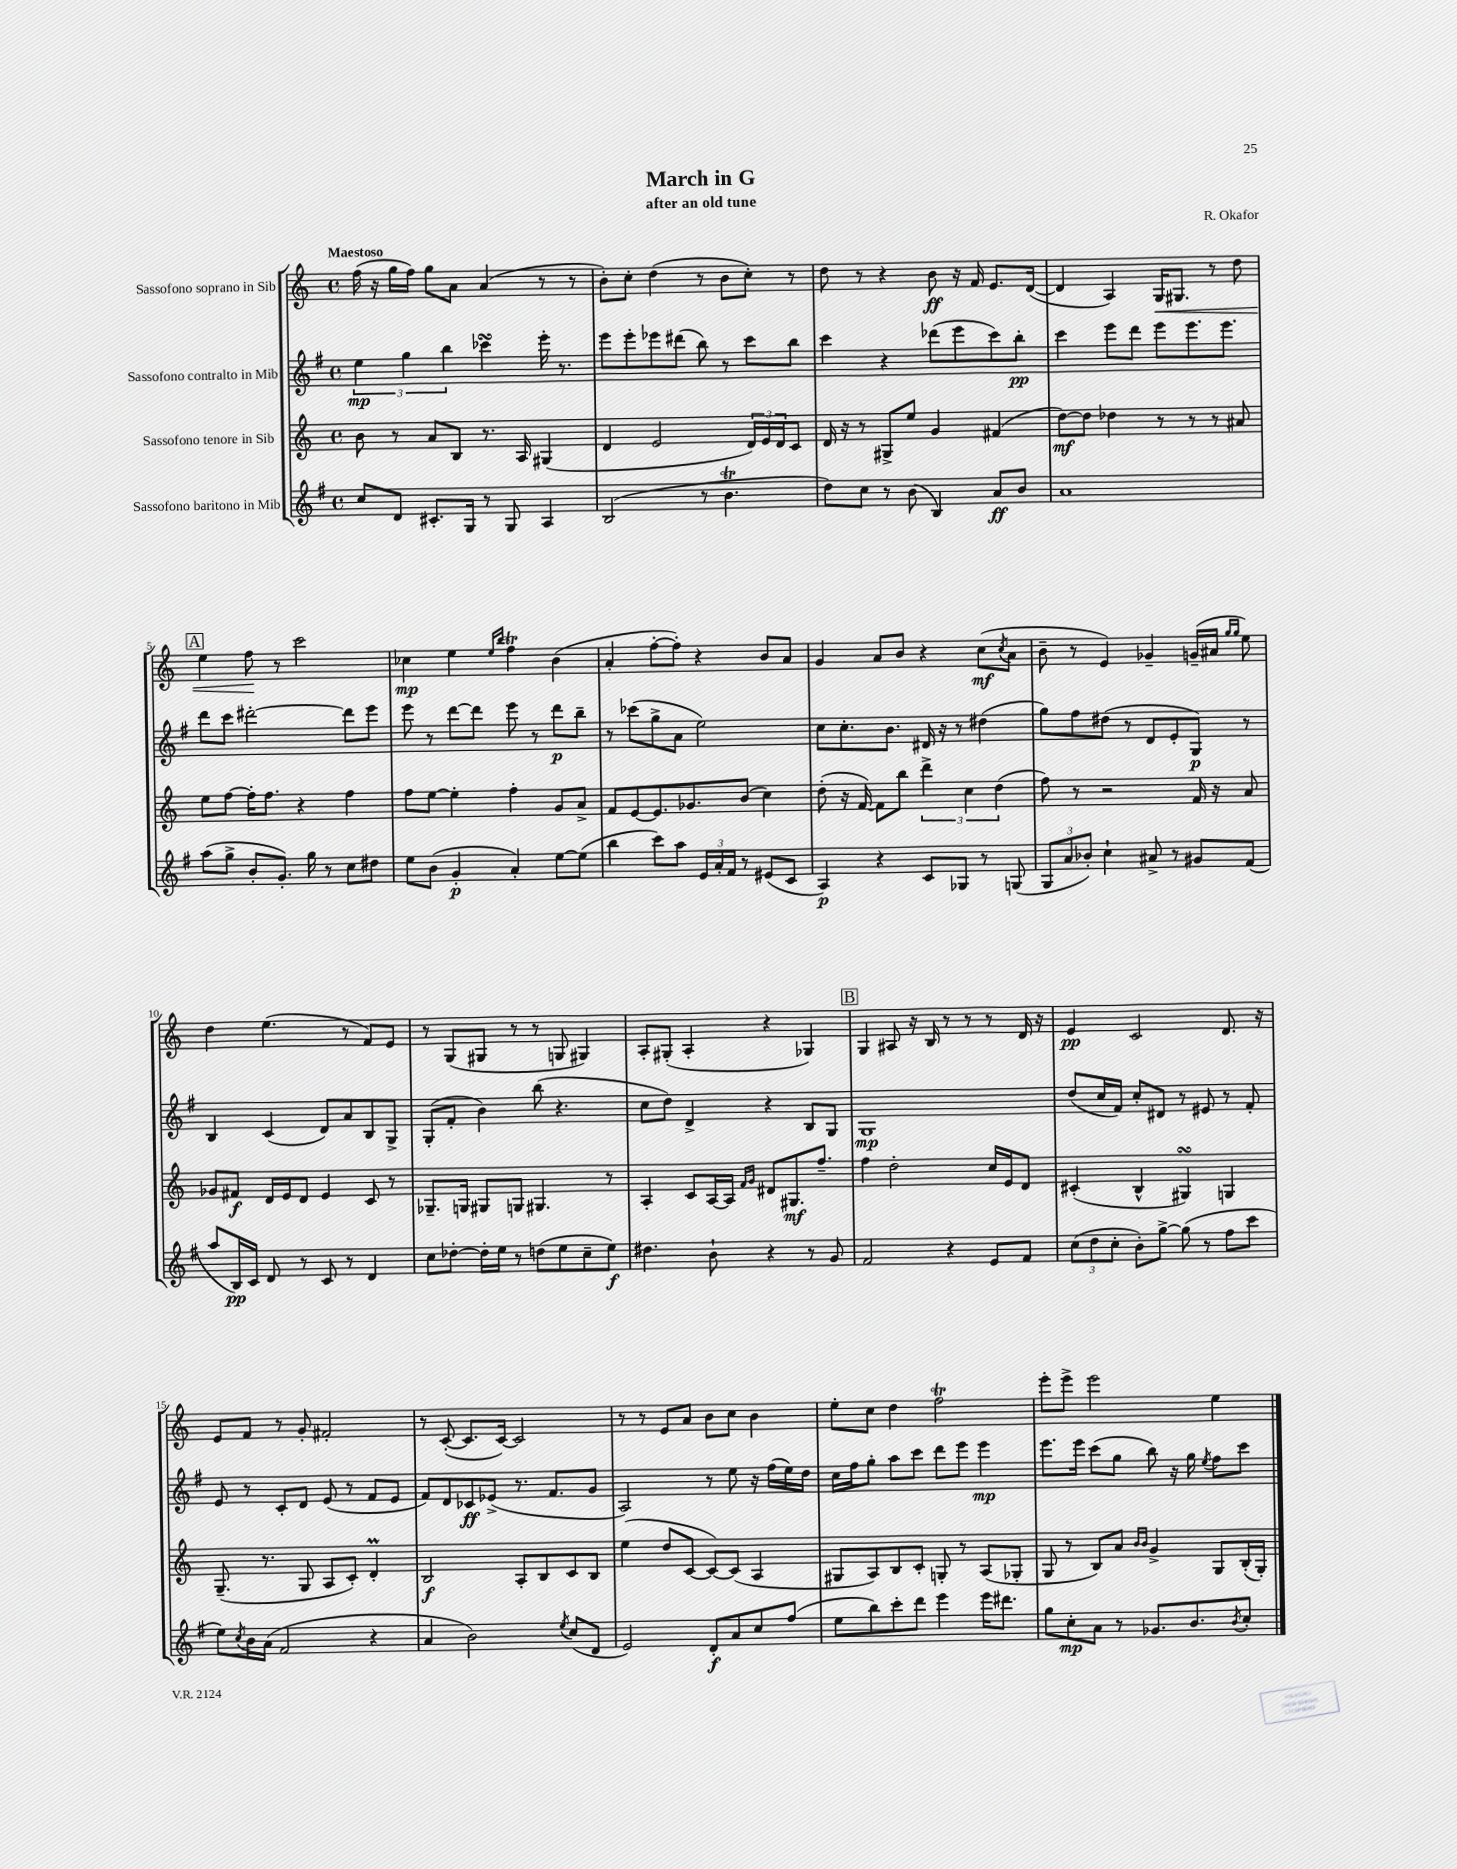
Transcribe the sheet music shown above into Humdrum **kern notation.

**kern	**kern	**kern	**kern
*staff4	*staff3	*staff2	*staff1
*clefG2	*clefG2	*clefG2	*clefG2
*k[f#]	*k[]	*k[f#]	*k[]
*M4/4	*M4/4	*M4/4	*M4/4
*met(c)	*met(c)	*met(c)	*met(c)
8cc	8b	6ee	(16ff
.	.	.	16r
8d	8r	.	16gg
.	.	6gg	.
.	.	.	16ff)
8.c#'	8a	.	8gg
.	.	6bb	.
.	8B	.	8a
16G	.	.	.
8r	8.r	4ccc-	(4a
8G	.	.	.
.	16A	.	.
4A	(4G#	16eee'	8r
.	.	8.r	.
.	.	.	8r
=	=	=	=
(2B	4d	8eee	8b')
.	.	8eee'	8cc'
.	2e	8eee-	(4dd
.	.	(8ddd#	.
8r	.	8bb)	8r
4.b	.	8r	8b
.	24d)	8ccc	8cc')
.	24e	.	.
.	24d	.	.
.	8c	8bb	8r
=	=	=	=
8dd)	16d	4ccc	8dd
.	16r	.	.
8cc	8r	.	8r
8r	8G#^	4r	4r
(8b	8ee	.	.
4B)	4g	(8ddd-	8b
.	.	8eee	16r
.	.	.	16f
8a	(4f#	8ccc)	8.e
8b	.	8bb'	.
.	.	.	([16d
=	=	=	=
1a	[8dd)	4ccc	4d]
.	8dd]	.	.
.	4dd-	8eee	4A)
.	.	8ddd	.
.	8r	8eee	16G
.	.	.	8.G#
.	8r	8.eee	.
.	8r	.	8r
.	.	8.eee	.
.	8a#	.	8dd
=	=	=	=
(8aa	8ee	8ddd	4ee
8gg^	[8ff	8ccc	.
8b'	16ff']	[2ddd#'	8ff
.	8.ff	.	.
8.g')	.	.	8r
.	4r	.	2ccc
16gg	.	.	.
8r	.	.	.
8cc	4ff	8ddd#]	.
8dd#	.	8eee	.
=	=	=	=
8ee	8ff	8eee	4cc-
(8b	[8ee	8r	.
4g'	4ee']	[8ddd	4ee
.	.	8ddd]	.
.	.	.	16qqee
.	.	.	16qqbb
4a')	4ff'	8eee	4ff
.	.	8r	.
[8ee	8g	8ddd	(4b
(8ee]	8a^	8bb~	.
=	=	=	=
4bb	8f	8r	4a'
.	[8e	(8ccc-	.
8ccc)	8.e]	8gg^	[8ff'
8aa	.	8a	8ff'])
.	8.g-	.	.
24e	.	2ee)	4r
24a'	.	.	.
24f#	.	.	.
8r	(8b	.	.
(8e#	4cc)	.	8b
8c	.	.	8a
=	=	=	=
4A)	(8dd'	8cc	4g
.	16r	8.cc'	.
.	[16f)	.	.
4r	8f]	.	8a
.	.	8.b	.
.	8bb	.	8b
8c	6ddd^	16d#	4r
.	.	16r	.
8G-	.	8r	.
.	6cc	.	.
8r	.	(4dd#	(8cc
.	(6dd	.	.
.	.	.	8qcc
(8G	.	.	8a
=	=	=	=
12G	8ff)	8gg)	8b~
12a	.	.	.
.	8r	8ff#	8r
12b-')	.	.	.
4cc`	2r	(8dd#	4e)
.	.	8r	.
8a#^	.	8d	4g-~
8r	.	8e'	.
8g#	16f	8G)	(16g~
.	16r	.	16a#
.	.	.	16qqgg
.	.	.	16qqgg
(8f#	8a	8r	8ee)
=	=	=	=
8aa	8g-	4B	4dd
16B)	8f#	.	.
16c	.	.	.
8d	16d	(4c	(4.ee
.	16e	.	.
8r	8d	.	.
8c	4e	8d)	.
8r	.	8a	8r
4d	8c	8B	8f)
.	8r	8G^	8e
=	=	=	=
8cc	8.G-~	(8G'	8r
[8dd-'	.	8f#'	(8G
.	16G	.	.
16dd-']	8G#	4b)	8G#
16ee	.	.	.
8r	8G	.	8r
(8dd	4.G#	(8bb	8r
8ee	.	4.r	8G
8cc~	.	.	4G#)
8ee)	8r	.	.
=	=	=	=
4.dd#	4A'	8cc	8A'
.	.	8dd)	(8G#'
.	8c	4d^	4A'
8b`	[16A	.	.
.	16A]	.	.
.	16qqf	.	.
.	16qqg	.	.
4r	8d#	4r	4r
.	8.G#	.	.
8r	.	8B	4G-)
.	8.ff~	.	.
8g	.	8G	.
=	=	=	=
2f#	4ff	1G	4G
.	2dd'	.	8A#
.	.	.	16r
.	.	.	16B
4r	.	.	8r
.	.	.	8r
8e	16cc	.	8r
.	16e	.	.
8f#	8d	.	16d
.	.	.	16r
=	=	=	=
(12cc	(4c#'	(8dd	4e
12dd	.	.	.
.	.	16cc	.
12cc'	.	.	.
.	.	16f#)	.
8b')	4B^^	8cc'	2c
[8gg^	.	8d#	.
(8gg]	4G#)	8r	.
8r	.	8e#	.
8ff#	4G	8r	8.d
8ccc	.	8f#'	.
.	.	.	16r
=	=	=	=
8ee)	(8.G~	8e	8e
8qcc	.	.	.
16b	.	8r	8f
(16a	8.r	.	.
2f#	.	8c'	8r
.	8G	8d	8g'
.	8A	(8e	2f#'
.	8c')	8r	.
4r	4d'	8f#	.
.	.	8e	.
=	=	=	=
4a	2B	8f#)	8r
.	.	8d	([8c'
2b)	.	8c-	8.c]
.	.	(8e-^	.
.	.	.	[16c)
.	8A'	8.r	2c]
.	8B	.	.
.	.	8.f#	.
8qee	.	.	.
(8cc	8c	.	.
8d	8B	8g	.
=	=	=	=
2e)	(4ee	2A)	8r
.	.	.	8r
.	8dd	.	8e
.	[8c	.	8a
8d'	8c_)	8r	8b
8a	(8c]	8ee	8cc
8cc	4A	16r	4b
.	.	(16ff#	.
(8ff#	.	16ee)	.
.	.	16dd	.
=	=	=	=
8ee	8G#	16cc	8ee'
.	.	16ff#	.
8bb)	8A)	8gg'	8cc
8ccc'	8B	8aa	4dd
8ddd	8c'	8ccc	.
4eee	8G'	8ddd	2ff
.	8r	8eee	.
16eee	(8A	4eee	.
8.ddd#	.	.	.
.	8G-'	.	.
=	=	=	=
8gg	8G	8.eee	8eee'
8cc'	8r	.	8eee^
.	.	16eee	.
8a	8B)	(8ccc	2eee
8r	8a	8gg	.
.	16qqb	.	.
.	16qqb	.	.
8.g-	4g^	8bb)	.
.	.	16r	.
8.b	.	16gg	.
.	.	8qee	.
.	8G	8ff#	4ee
8qb	.	.	.
8cc'	(16B'	8ccc	.
.	16G')	.	.
==	==	==	==
*-	*-	*-	*-
